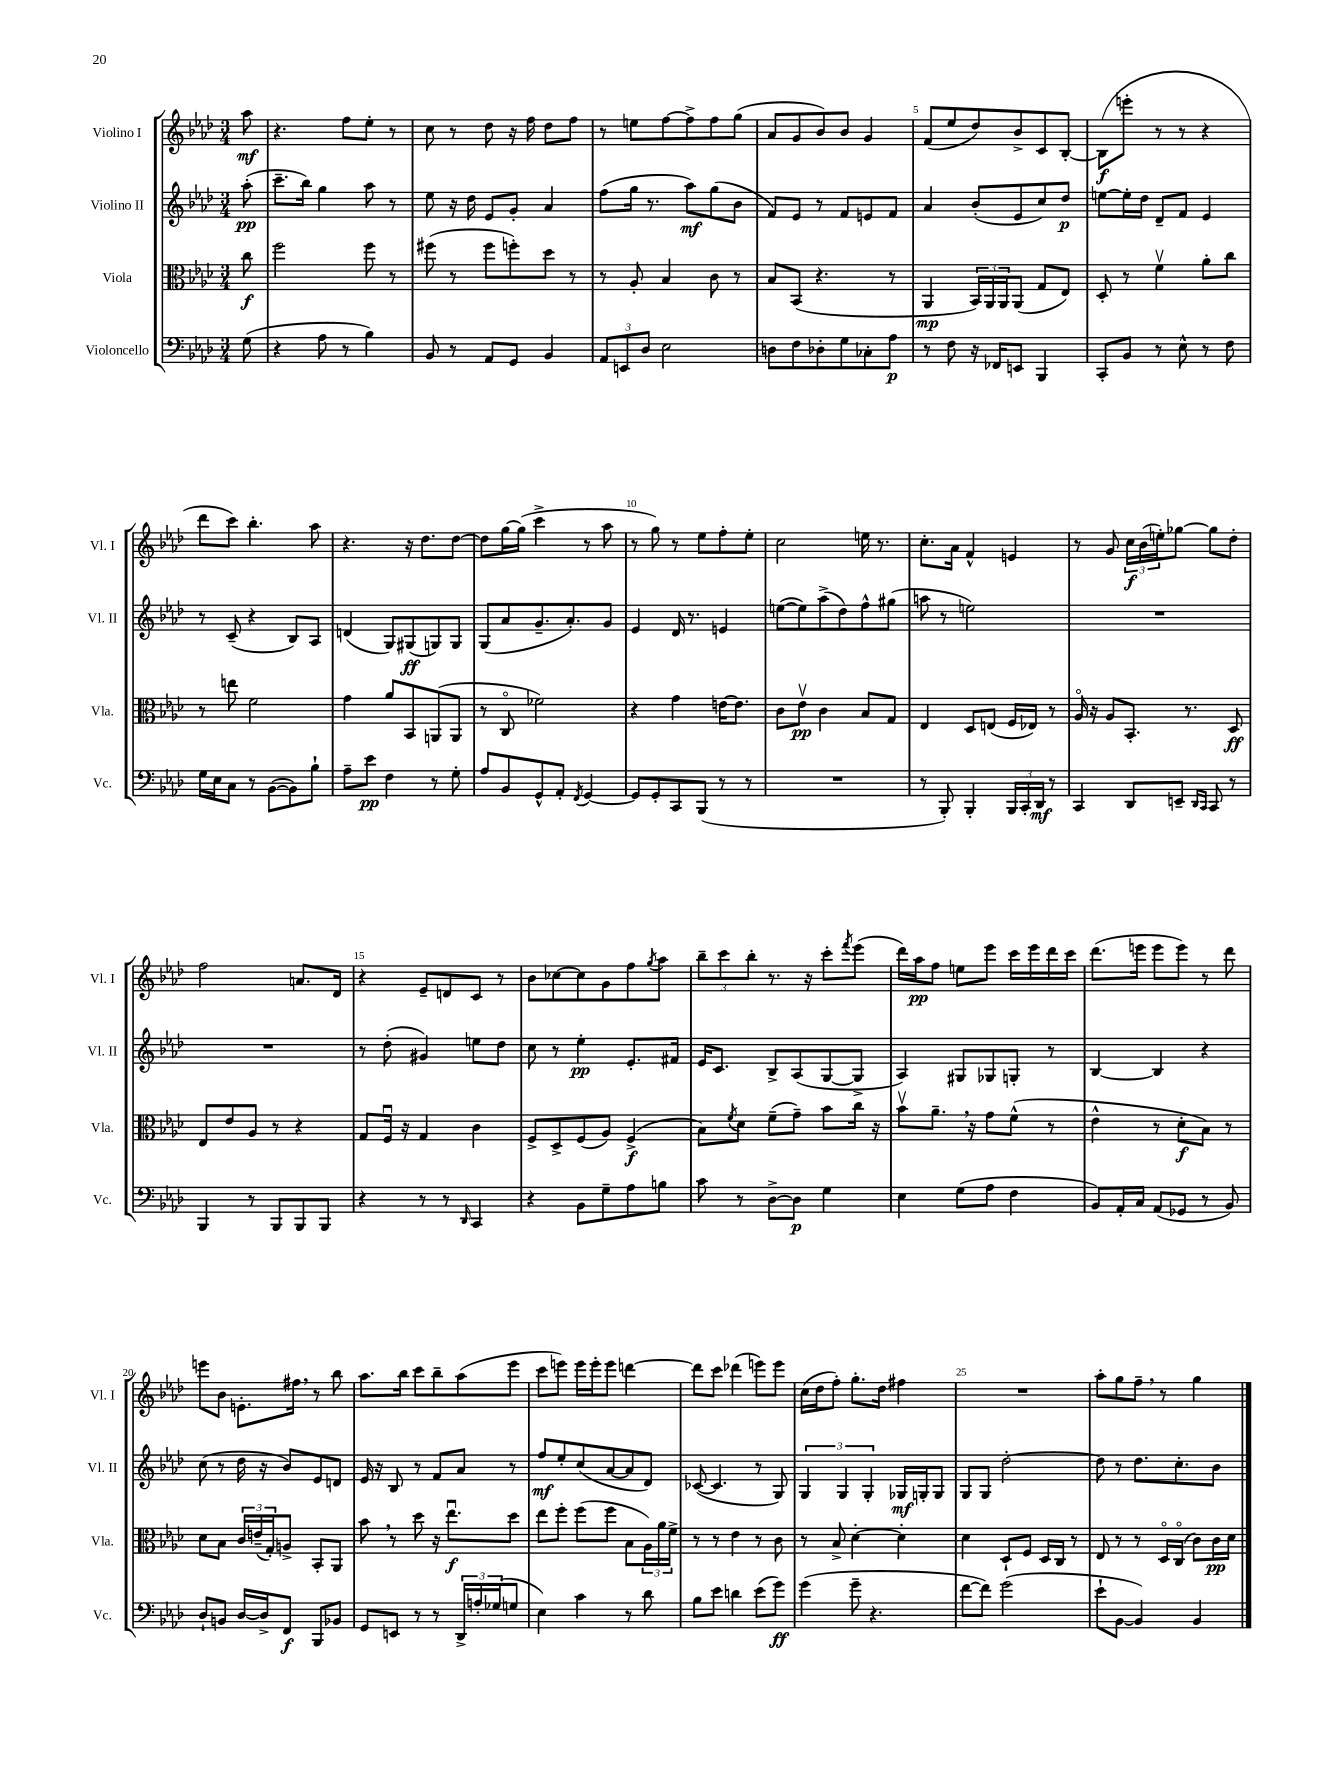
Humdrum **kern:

**kern	**kern	**kern	**kern
*staff4	*staff3	*staff2	*staff1
*clefF4	*clefC3	*clefG2	*clefG2
*k[b-e-a-d-]	*k[b-e-a-d-]	*k[b-e-a-d-]	*k[b-e-a-d-]
*M3/4	*M3/4	*M3/4	*M3/4
(8G\	8cc\	(8aa-'\	8aa-\
=	=	=	=
4r	2ff\	8.ccc~\L	4.r
.	.	16bb-\Jk)	.
8A-\	.	4gg\	.
8r	.	.	8ff\L
4B-\)	8ff\	8aa-\	8ee-'\J
.	8r	8r	8r
=	=	=	=
8BB-/	(8ff#\	8ee-\	8cc\
8r	8r	16r	8r
.	.	16dd-\	.
8AA-/L	8ff#\L	8e-/L	8dd-\
8GG/J	8ff'\)	8g'/J	16r
.	.	.	16ff\
4BB-/	8dd-\J	4a-/	8dd-\L
.	8r	.	8ff\J
=	=	=	=
12AA-/L	8r	(8ff\L	8r
12EE/	.	.	.
.	8A-'/	16gg\Jk	8ee\L
12D-/J	.	.	.
.	.	8.r	.
2E-\	4B-/	.	[8ff\
.	.	8aa-\L)	8ff^\]
.	8c\	(8gg\	8ff\
.	8r	8b-\J	(8gg\J
=	=	=	=
8D\L	8B-/L	8f/L)	8a-/L
8F\	(8BB-/J	8e-/J	8g/
8D-'\	4.r	8r	8b-/)
8G\	.	8f/L	8b-/J
8C-'\	.	8e/	4g/
8A-\J	8r	8f/J	.
=	=	=	=
8r	4AA-/	4a-/	(8f/L
8F\	.	.	8ee-/
16r	24BB-/LL)	(8b-'/L	8dd-/)
.	24AA-/	.	.
16FF-/LK	.	.	.
.	24AA-/J	.	.
8EE/J	(8AA-/J	8e-/	8b-^/
4BBB-/	8G/L	8cc/)	8c/
.	8E-/J)	8dd-/J	[8B-'/J
=	=	=	=
8CC'/L	8D-'/	[8ee\L	(8B-\]L
8BB-/J	8r	16ee'\]L	8eee'\J
.	.	16dd-\JJ	.
8r	4fv\	8d-~/L	8r
8E-^^\	.	8f/J	8r
8r	8a-'\L	4e-/	4r
8F\	8cc\J	.	.
=	=	=	=
16G\LL	8r	8r	8ddd-\L
16E-\J	.	.	.
8C\J	8ee\	(8c~/	8ccc\J)
8r	2f\	4r	4.bb-'\
([8BB-\L	.	.	.
8BB-\])	.	8B-/L)	.
8B-`\J	.	8A-/J	8aa-\
=	=	=	=
8A-~\L	4g\	(4d/	4.r
8e-\J	.	.	.
4F\	8a-/L	8G/L)	.
.	8BB-/	(8G#/	16r
.	.	.	8.dd-\L
8r	(8AA/	8G/)	.
8G'\	8AA/J	8G/J	[8dd-\J
=	=	=	=
8A-/L	8r	(8G/L	8dd-\]L
8BB-/	8Co/	8a-/	[16gg\L
.	.	.	(16gg\]JJ
8GG^^/	2f-\)	8.g~/	4ccc^\
8AA-'/J	.	.	.
.	.	8.a-'/)	.
8qFF/	.	.	.
[4GG/	.	.	8r
.	.	8g/J	8aa-\
=	=	=	=
8GG/]L	4r	4e-/	8r
8GG'/	.	.	8gg\)
8CC/	4g\	16d-/	8r
.	.	8.r	.
(8BBB-/J	.	.	8ee-\L
8r	[16e\LK	4e/	8ff'\
.	8.e\]J	.	.
8r	.	.	8ee-'\J
=	=	=	=
2.r	8c\L	([8ee\L	2cc\
.	8e-v\J	8ee\])	.
.	4c\	(8aa-^\	.
.	.	8dd-\)	.
.	8B-/L	8ff^^\	16ee\
.	.	.	8.r
.	8G/J	(8gg#\J	.
=	=	=	=
8r	4E-/	8aa\	8.cc'\L
8BBB-'/)	.	8r	.
.	.	.	16a-\Jk
4BBB-'/	8D-/L	2ee\)	4f^^/
.	(8E/J	.	.
24BBB-/LL	16F/LL	.	4e/
24CC'/	.	.	.
.	16E-/JJ)	.	.
24DD-/JJ	.	.	.
8r	8r	.	.
=	=	=	=
4CC/	16A-o/	2.r	8r
.	16r	.	.
.	8A-/L	.	8g/
8DD-/L	8.BB-'/J	.	24cc\LL
.	.	.	(24b-\
.	.	.	24ee'\J)
8EE~/J	.	.	[8gg-\J
.	8.r	.	.
16qqDD-/LL	.	.	.
16qqCC/JJ	.	.	.
8CC/	.	.	8gg-\]L
8r	8D-/	.	8dd-'\J
=	=	=	=
4BBB-/	8E-/L	2.r	2ff\
.	8e-/	.	.
8r	8A-/J	.	.
8BBB-/L	8r	.	.
8BBB-/	4r	.	8.a/L
8BBB-/J	.	.	.
.	.	.	16d-/Jk
=	=	=	=
4r	8G/L	8r	4r
.	16Fu/Jk	(8dd-'\	.
.	16r	.	.
8r	4G/	4g#/)	8e-~/L
8r	.	.	8d/
16qqDD-/	.	.	.
4CC/	4c\	8ee\L	8c/J
.	.	8dd-\J	8r
=	=	=	=
4r	8F^/L	8cc\	8b-\L
.	8D-^/	8r	[8cc-\
8BB-\L	(8F/	4ee-'\	8cc-\]
8G~\	8A-/J)	.	8g\
8A-\	(4F^/	8.e-'/L	8ff\
.	.	.	8qgg/
8B\J	.	.	8aa-\J
.	.	16f#/Jk	.
=	=	=	=
8c\	8B-\L)	16e-/LK	12bb-~\L
.	.	8.c/J	.
.	.	.	12ccc\
.	8qf/	.	.
8r	8d-\J	.	.
.	.	.	12bb-'\J
[8D-^\L	(8f~\L	8B-^/L	8.r
8D-\]J	8g~\J)	(8A-/	.
.	.	.	16r
4G\	8b-\L	[8G/	8ccc'\L
.	.	.	8qfff/
.	16cc\Jk	8G^/]J	(8eee-\J
.	16r	.	.
=	=	=	=
4E-\	8b-v\L	4A-/)	16ddd-\LL)
.	.	.	16aa-\J
.	8.a-~\J	.	8ff\J
(8G\L	.	8G#/L	8ee\L
.	16r	.	.
8A-\J	8g\L	8G-/	8eee-\J
4F\	(8f^^\J	8G'/J	16ccc\LL
.	.	.	16eee-\
.	8r	8r	16ddd-\
.	.	.	16ccc\JJ
=	=	=	=
8BB-/L)	4e-^^\	[4B-/	(8.ddd-\L
16AA-'/L	.	.	.
16C/JJ	.	.	16eee\Jk
(8AA-/L	8r	4B-/]	8eee\L
8GG-/J	8d-'\L	.	8eee\J)
8r	8B-\J)	4r	8r
8BB-/)	8r	.	8ddd-\
=	=	=	=
8D-`/L	8d-\L	(8cc\	8eee\L
8BB/J	8B-\J	8r	8b-\J
[16D-/LL	24c/LL	16dd-\	8.e'\L
.	(24e~/	.	.
16D-^/]J	.	16r	.
.	24G'/J)	.	.
8FF/J	8A^/J	8b-/L)	.
.	.	.	16ff#\Jk
8BBB-/L	8BB-'/L	8e-/	8r
8BB-/J	8AA-/J	8d/J	8bb-\
=	=	=	=
8GG/L	8b-\	16e-/	8.aa-\L
.	.	16r	.
8EE/J	8r	8B-/	.
.	.	.	16bb-\Jk
8r	8dd-\	8r	8ccc\L
8r	16r	8f/L	8bb-~\
.	8.ee-u\L	.	.
24DD-^/LL	.	8a-/J	(8aa-\
24A'/	.	.	.
(24G-/J	.	.	.
8G/J	8dd-\J	8r	8eee-\J
=	=	=	=
4E-\)	8ee-\L	8ff/L	8ccc\L
.	8ff'\J	8ee-'/	8eee\J)
4c\	(8ff\L	(8cc/	16eee\LL
.	.	.	16eee'\J
.	8ff\J	[8a-/	8eee\J
8r	8B-\L	8a-/]	[4ddd\
8d-\	24A-\L)	8d-/J)	.
.	24a-\	.	.
.	24f^\JJ	.	.
=	=	=	=
8B-\L	8r	([8c-/	8ddd\]L
8e-\J	8r	4.c-/]	8ccc\J
4d\	4e-\	.	(4ddd-\
(8e-\L	8r	8r	8eee\L)
8g\J)	8c\	8G/)	8eee\J
=	=	=	=
(4g\	8r	6G/	(16cc\LL
.	.	.	16dd-\J
.	8B-^/	.	8ff'\J)
.	.	6G/	.
8g~\	[4d-'\	.	8.gg'\L
.	.	6G'/	.
4.r	.	.	.
.	.	.	16dd-\Jk
.	4d-'\]	16G-/LL	4ff#\
.	.	16G'/J	.
.	.	8G/J	.
=	=	=	=
[8f\L	4d-\	8G/L	2.r
8f\]J)	.	8G/J	.
(2g\	8D-`/L	[2dd-'\	.
.	8F/J	.	.
.	16D-/LL	.	.
.	16C/JJ	.	.
.	8r	.	.
=	=	=	=
8e-`\L	8E-/	8dd-\]	8aa-'\L
[8BB-\J	8r	8r	8gg\
4BB-/])	8r	8.dd-\L	8ff~\J
.	16D-o/LL	.	8r
.	(16Co/JJ	8.cc'\	.
4BB-/	8c\L)	.	4gg\
.	16c\L	8b-\J	.
.	16d-\JJ	.	.
==	==	==	==
*-	*-	*-	*-
